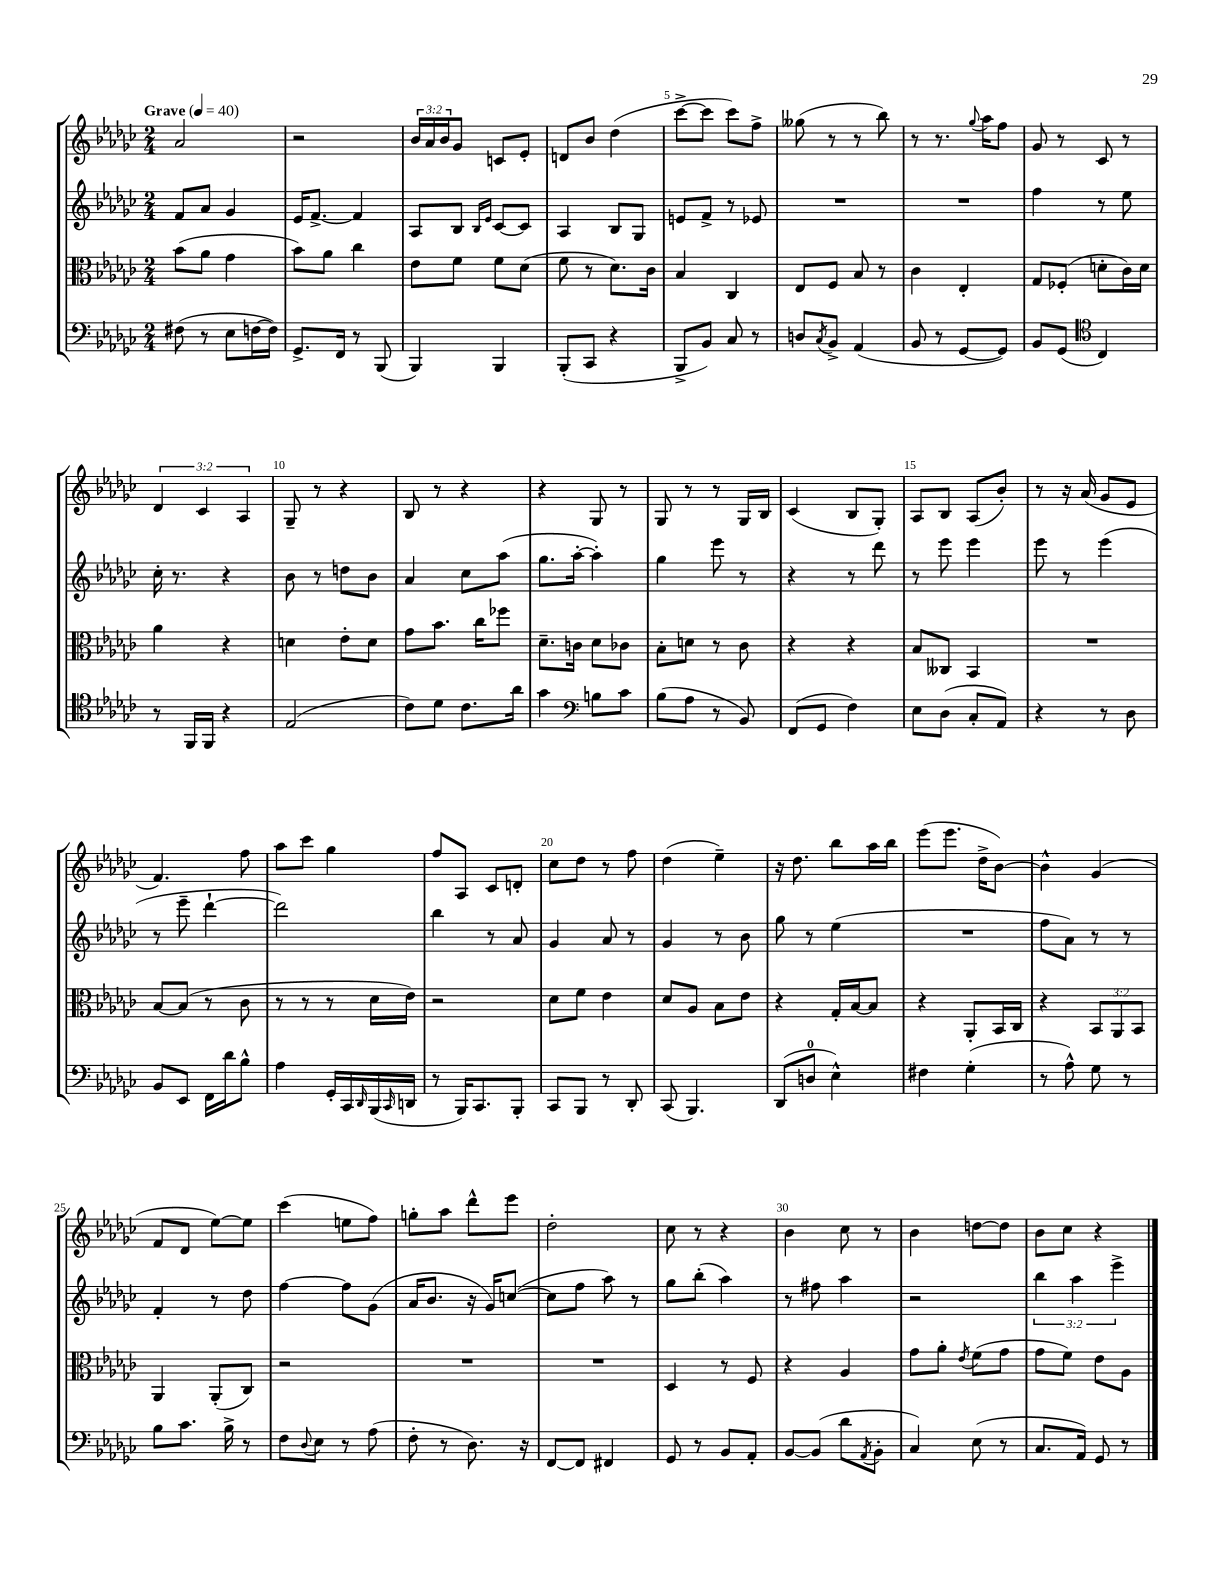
<<
\new StaffGroup <<
\new Staff = "s0" {
    \clef treble \key ges \major \numericTimeSignature \time 2/4 \override Staff.TupletNumber.text = #tuplet-number::calc-fraction-text \tempo "Grave" 4 = 40
    aes'2 |
    r2 |
    \tuplet 3/2 { bes'16 aes'16 bes'16 } ges'8 c'8 ees'8-. |
    d'8 bes'8 des''4( |
    ces'''8~-> ces'''8 ces'''8) f''8-> |
    geses''8( r8 r8 bes''8) |
    r8 r8. \appoggiatura { ges''8 } aes''16 f''8 |
    ges'8 r8 ces'8 r8 |
    \tuplet 3/2 { des'4 ces'4 aes4 } |
    ges8-- r8 r4 |
    bes8 r8 r4 |
    r4 ges8 r8 |
    ges8 r8 r8 ges16 bes16 |
    ces'4( bes8 ges8-.) |
    aes8 bes8 aes8( bes'8-.) |
    r8 r16 aes'16( ges'8 ees'8 |
    f'4.) f''8 |
    aes''8 ces'''8 ges''4 |
    f''8 aes8 ces'8 d'8-. |
    ces''8 des''8 r8 f''8 |
    des''4( ees''4--) |
    r16 des''8. bes''8 aes''16 bes''16 |
    ees'''8( ees'''8. des''16-> bes'8~) |
    bes'4-^ ges'4( |
    f'8 des'8 ees''8~) ees''8 |
    ces'''4( e''8 f''8) |
    g''8-. aes''8 des'''8-^ ees'''8 |
    des''2-. |
    ces''8 r8 r4 |
    bes'4 ces''8 r8 |
    bes'4 d''8~ d''8 |
    bes'8 ces''8 r4 \bar "|." |
}
\new Staff = "s1" {
    \clef treble \key ges \major \numericTimeSignature \time 2/4 \override Staff.TupletNumber.text = #tuplet-number::calc-fraction-text
    f'8 aes'8 ges'4 |
    ees'16 f'8.~-> f'4 |
    aes8 bes8 \grace { bes16 ees'16 } ces'8~ ces'8 |
    aes4 bes8 ges8 |
    e'8 f'8-> r8 ees'8 |
    R2 |
    R2 |
    f''4 r8 ees''8 |
    ces''16-. r8. r4 |
    bes'8 r8 d''8 bes'8 |
    aes'4 ces''8 aes''8( |
    ges''8. aes''16~-. aes''4-.) |
    ges''4 ees'''8 r8 |
    r4 r8 des'''8 |
    r8 ees'''8 ees'''4 |
    ees'''8 r8 ees'''4( |
    r8 ees'''8-- des'''4~-! |
    des'''2) |
    bes''4 r8 aes'8 |
    ges'4 aes'8 r8 |
    ges'4 r8 bes'8 |
    ges''8 r8 ees''4( |
    R2 |
    f''8 aes'8) r8 r8 |
    f'4-. r8 des''8 |
    f''4~ f''8 ges'8( |
    aes'16 bes'8. r16 ges'16) c''8~( |
    c''8 f''8 aes''8) r8 |
    ges''8 bes''8-.( aes''4) |
    r8 fis''8 aes''4 |
    r2 |
    \tuplet 3/2 { bes''4 aes''4 ees'''4-> } \bar "|." |
}
\new Staff = "s2" {
    \clef alto \key ges \major \numericTimeSignature \time 2/4 \override Staff.TupletNumber.text = #tuplet-number::calc-fraction-text
    bes'8( aes'8 ges'4 |
    bes'8) aes'8 ces''4 |
    ees'8 f'8 f'8 des'8( |
    f'8 r8 des'8.) ces'16 |
    bes4 ces4 |
    ees8 f8 bes8 r8 |
    ces'4 ees4-. |
    ges8 fes8-.( d'8-. ces'16) d'16 |
    aes'4 r4 |
    d'4 ees'8-. d'8 |
    ges'8 bes'8. ces''16 fes''8 |
    des'8.-- c'16 des'8 ces'8 |
    bes8-. d'8 r8 ces'8 |
    r4 r4 |
    bes8 ceses8 bes,4 |
    R2 |
    bes8~ bes8( r8 ces'8 |
    r8 r8 r8 des'16 ees'16) |
    r2 |
    des'8 f'8 ees'4 |
    des'8 aes8 bes8 ees'8 |
    r4 ges16-. bes16~ bes8 |
    r4 aes,8-. bes,16 ces16 |
    r4 \tuplet 3/2 { bes,8 aes,8 bes,8 } |
    aes,4 aes,8-.( ces8) |
    r2 |
    R2 |
    R2 |
    des4 r8 f8 |
    r4 aes4 |
    ges'8 aes'8-. \acciaccatura { ees'8 } f'8( ges'8 |
    ges'8 f'8) ees'8 aes8 \bar "|." |
}
\new Staff = "s3" {
    \clef bass \key ges \major \numericTimeSignature \time 2/4
    fis8( r8 ees8 f16~ f16) |
    ges,8.-> f,16 r8 bes,,8( |
    bes,,4) bes,,4 |
    bes,,8-.( ces,8 r4 |
    bes,,8-> bes,8) ces8 r8 |
    d8 \acciaccatura { ces8 } bes,8-> aes,4( |
    bes,8 r8 ges,8~ ges,8) |
    bes,8 ges,8( \clef tenor ces4) |
    r8 f,16 f,16 r4 |
    ees2( |
    ces'8) des'8 ces'8. aes'16 |
    ges'4 \clef bass b8 ces'8 |
    bes8( aes8 r8 bes,8) |
    f,8( ges,8 f4) |
    ees8 des8( ces8-. aes,8) |
    r4 r8 des8 |
    bes,8 ees,8 f,16 des'16 bes8-^ |
    aes4 ges,16-. ces,16 \grace { des,16 } bes,,16( \grace { ces,16 } d,16 |
    r8 bes,,16) ces,8. bes,,8-. |
    ces,8 bes,,8 r8 des,8-. |
    ces,8( bes,,4.) |
    des,8( d8-0 ees4-^) |
    fis4 ges4-.( |
    r8 aes8-^) ges8 r8 |
    bes8 ces'8. bes16-> r8 |
    f8 \appoggiatura { des8 } ees8 r8 aes8( |
    f8-. r8 des8.) r16 |
    f,8~ f,8 fis,4 |
    ges,8 r8 bes,8 aes,8-. |
    bes,8~ bes,8( des'8 \acciaccatura { aes,8 } bes,8-. |
    ces4) ees8( r8 |
    ces8. aes,16) ges,8 r8 \bar "|." |
}
>>
>>
\layout { \context { \Score \override BarNumber.break-visibility = ##(#f #t #t) barNumberVisibility = #(every-nth-bar-number-visible 5) } }
